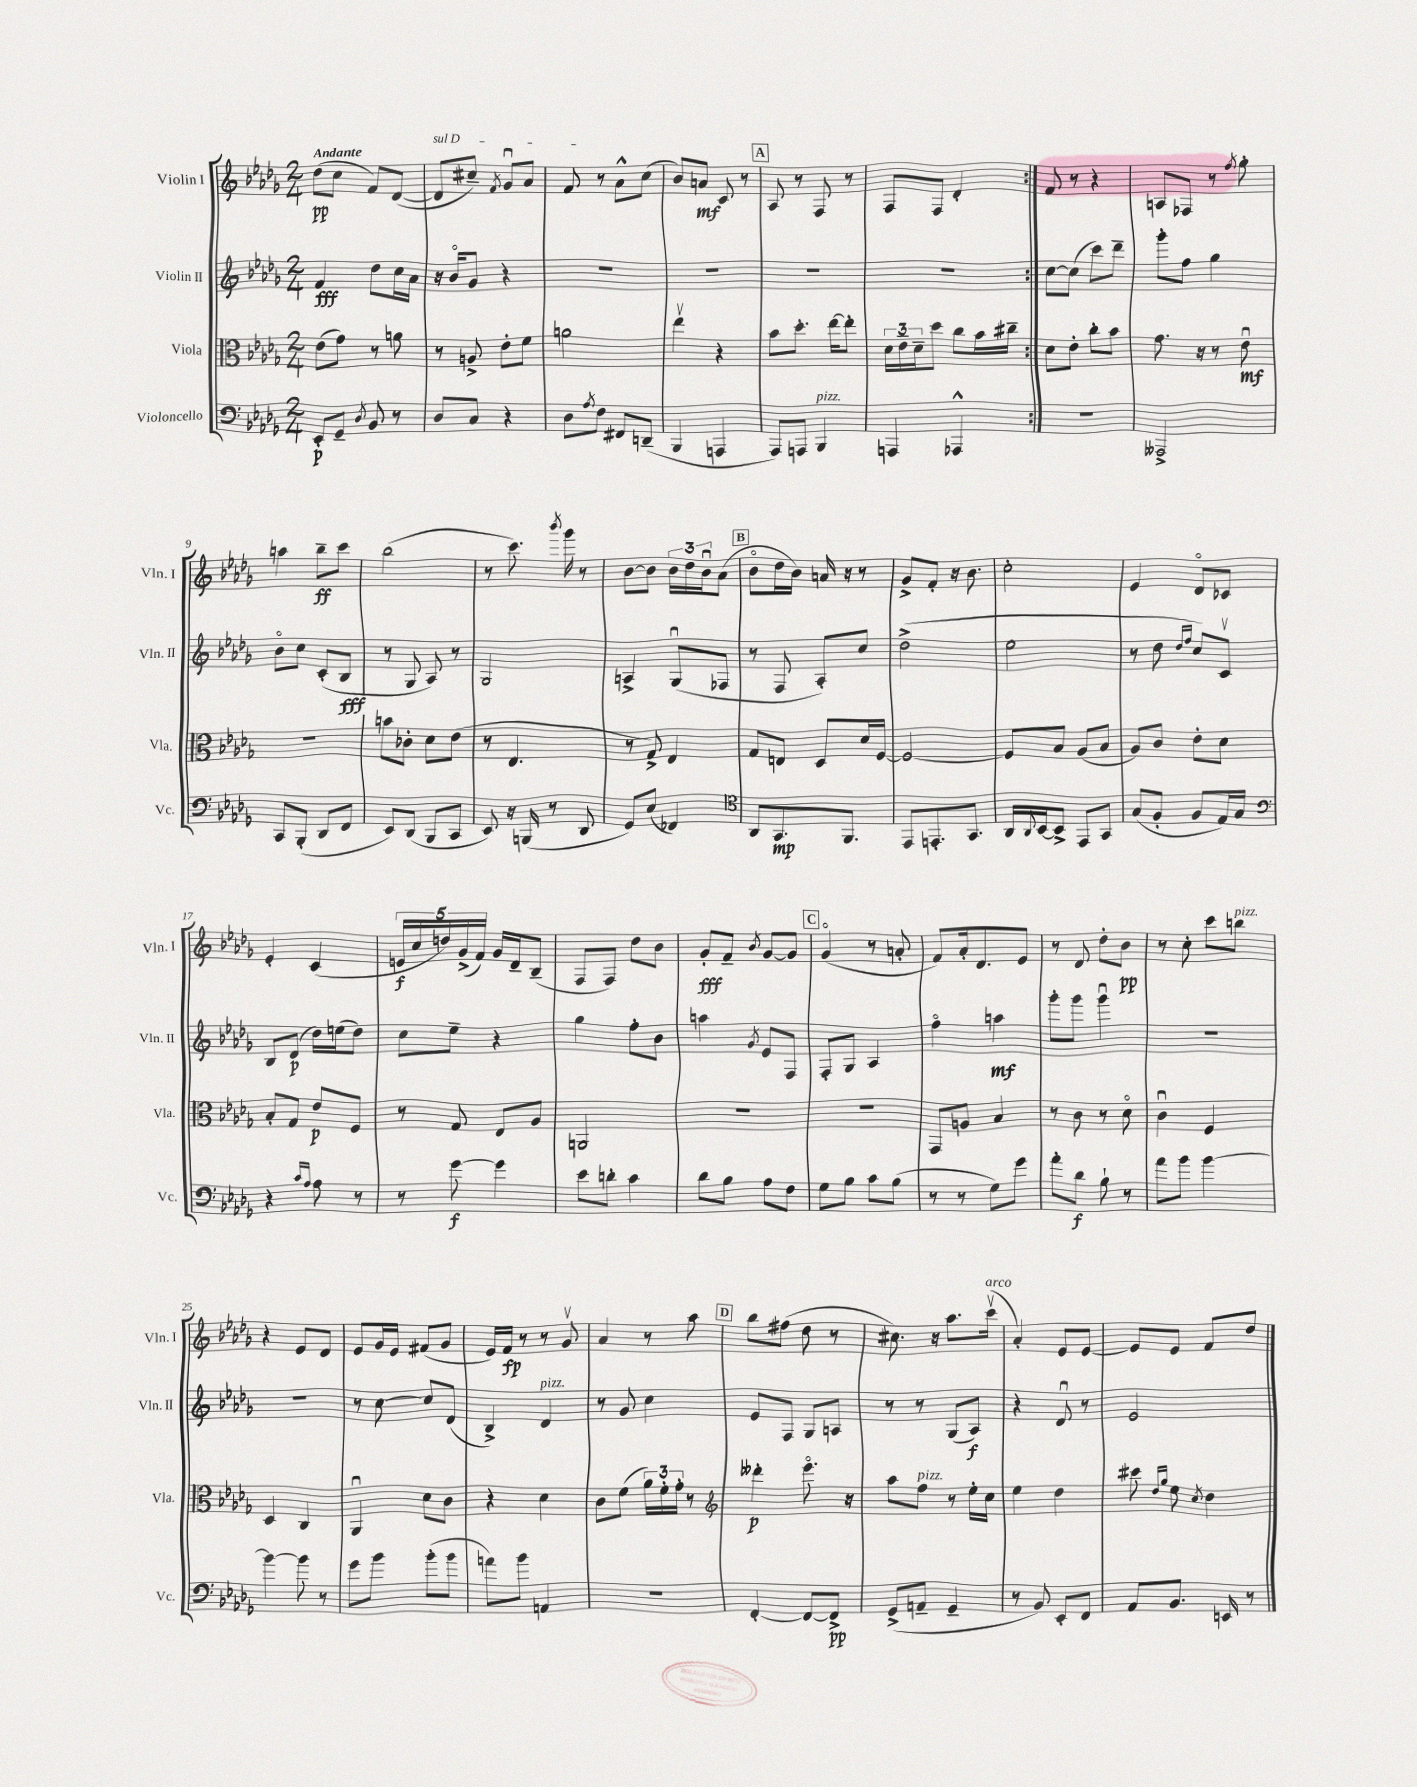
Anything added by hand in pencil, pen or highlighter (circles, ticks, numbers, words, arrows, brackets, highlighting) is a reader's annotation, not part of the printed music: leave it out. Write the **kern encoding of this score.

**kern	**kern	**kern	**kern
*staff4	*staff3	*staff2	*staff1
*clefF4	*clefC3	*clefG2	*clefG2
*k[b-e-a-d-g-]	*k[b-e-a-d-g-]	*k[b-e-a-d-g-]	*k[b-e-a-d-g-]
*M2/4	*M2/4	*M2/4	*M2/4
8EE-'	(8e-	4f	(8dd-
8GG-~	8g-)	.	8cc
8qD-	.	.	.
8BB-	8r	8dd-	8f)
8r	8a	16cc	([8d-
.	.	16a-	.
=	=	=	=
8D-	8r	16r	8d-]
.	.	16b-o	.
8C	8A^	8g-	8cc#~)
.	.	.	8qf
4r	8e-'	4r	8g-u
.	8f	.	8a-
=	=	=	=
8D-	2a	2r	8f
8qA-	.	.	.
8F	.	.	8r
8FF#	.	.	8a-^^
(8DD~	.	.	(8cc
=	=	=	=
4BBB-	4ee-v	2r	8b-)
.	.	.	8a
4AAA	4r	.	8c
.	.	.	8r
=	=	=	=
8AAA-)	8b-	2r	8A-
8AAA	8.dd-'	.	8r
4BBB-	.	.	8F
.	[16ee-	.	.
.	8ee-']	.	8r
=	=	=	=
4AAA	24d-	2r	8F
.	24e-~	.	.
.	24d-~	.	.
.	8dd-	.	8F
4AAA-^^	8cc	.	4d-'
.	16b-	.	.
.	16cc#~	.	.
=:|!	=:|!	=:|!	=:|!
2r	8d-	[8cc	8f
.	8e-'	(8cc]	8r
.	8cc'	8ccc)	4r
.	8b-	8ddd-~	.
=	=	=	=
2AAA--^	8.g-	8ggg-'	8A
.	.	8ff	8F-
.	16r	.	.
.	8r	4gg-	8r
.	.	.	8qff
.	8e-u	.	8gg-'
=	=	=	=
8CC	2r	8b-o	4aa
(8BBB-'	.	8cc	.
8DD-	.	(8c'	8bb-~
8FF	.	8B-	8ccc
=	=	=	=
8EE-)	8b	8r	(2bb-
(8DD-	8c-'	8G-	.
8BBB-	8d-	8A-)	.
8CC	(8e-	8r	.
=	=	=	=
8EE-)	8r	2G-	8r
16r	4.E-	.	8.ccc)
(16BBB	.	.	.
8r	.	.	.
.	.	.	8qbbb-
.	.	.	16ggg-
8DD-	.	.	8r
=	=	=	=
8GG-)	8r	4A^	[8b-
(8E-	8G-^)	.	8b-]
4FF-)	4E-	(8G-u	24b-
.	.	.	24dd-
.	.	.	24b-u
.	.	8F-	(8a-
=	=	=	=
*clefC4	*	*	*
8AA-	8G-	8r	8b-o
8.GG-	8E	8F	16dd-
.	.	.	16b-)
.	8D-	8A-')	16a
8.FF	.	.	16r
.	16d-	8cc	8r
.	[16F	.	.
=	=	=	=
8EE-	2F_	(2dd-^	8g-^
8.EE'	.	.	8f'
.	.	.	16r
8.GG-	.	.	8.b-
=	=	=	=
16AA-	8F]	2ee-	2cc'
8qqAA-	.	.	.
[16BB-	.	.	.
8BB-^]	8B-	.	.
8EE-	(8A-	.	.
8GG-	8B-	.	.
=	=	=	=
(8G-	8A-)	8r	4e-
8F'	8c	8dd-	.
.	.	16qqdd-	.
.	.	16qqff	.
8F	8e-'	8cc)	8d-o
16E-)	8d-	8cv	8c-
16G-	.	.	.
=	=	=	=
*clefF4	*	*	*
4r	8B-'	8B-	4e-'
.	8G-	(8d-	.
16qqc	.	.	.
16qqA-	.	.	.
8A-	8e-	16dd-)	(4c
.	.	(16ee	.
8r	8F	8dd-)	.
=	=	=	=
8r	8r	8cc	20e
.	.	.	20cc
.	.	.	20dd)
[8g-	8G-	8ee-~	.
.	.	.	(20g-^
.	.	.	20f)
4g-]	8E-	4r	16g-
.	.	.	16d-~
.	8A-	.	(8B-~
=	=	=	=
8e-	2AA	4gg-	8F
8d'	.	.	8F)
4c	.	8ff'	8dd-
.	.	8b-	8b-
=	=	=	=
8d-	2r	4aa	8g-'
8B-	.	.	8f~
.	.	8qg-	8qb-
8A-	.	8e-	[8g-
8F	.	8F	8g-]
=	=	=	=
8G-	2r	8F'	(4g-o
8B-	.	8G-	.
8c	.	4A-	8r
(8B-	.	.	8a'
=	=	=	=
8r	8GG-	4ffo	8f)
8r	8A	.	16a-'
.	.	.	8.d-
8G-)	4B-	4aa	.
8g-	.	.	8e-
=	=	=	=
8a-'	8r	8ggg-'	8r
8d-	8c	8ggg-	8d-
8B-`	8r	4ggg-u	8dd-'
8r	8d-o	.	8b-
=	=	=	=
8a-	4cu	2r	8r
8b-	.	.	8cc'
[4b-	4F	.	8ccc
.	.	.	8bb
=	=	=	=
4b-_	4D-	2r	4r
8b-]	4C	.	8e-
8r	.	.	8d-
=	=	=	=
8g-	4AA-u	8r	8e-
8b-	.	[8cc	16g-
.	.	.	16e-
(8b-'	8d-	8cc]	(8f#
8b-	8c	(8d-	8g-
=	=	=	=
8a)	4r	4B-^)	16e-)
.	.	.	16f
8b-	.	.	8r
4AA	4d-	4d-	8r
.	.	.	8g-v
=	=	=	=
2r	8c	8r	4a-
.	(8f	8g-	.
.	24a-)	4cc	8r
.	24f'	.	.
.	24g-'	.	.
.	8r	.	8aa-
=	=	=	=
*	*clefG2	*	*
[4FF'	4ddd--'	8e-	8bb-
.	.	8F	(8ff#
8FF_	8.eee-o	8G-	8dd-
8FF^]	.	8A	8r
.	16r	.	.
=	=	=	=
(8GG-^	8aa-	8r	8.cc#)
8AA~	8ff	8r	.
.	.	.	16r
4GG-~	8r	(8G-	8.aa-
.	16ee-'	8A-)	.
.	16cc	.	(16cccv
=	=	=	=
8r	4ee-	4r	4a-')
8BB-)	.	.	.
8EE-'	4dd-	8d-u	8e-
8FF	.	8r	[8e-
=	=	=	=
8AA-	8ccc#	2e-	8e-]
.	16qqdd-	.	.
.	16qqgg-	.	.
8.BB-	8ee-	.	8e-
.	8qcc	.	.
.	4dd-	.	8f
16EE	.	.	.
8r	.	.	8dd-
==	==	==	==
*-	*-	*-	*-
